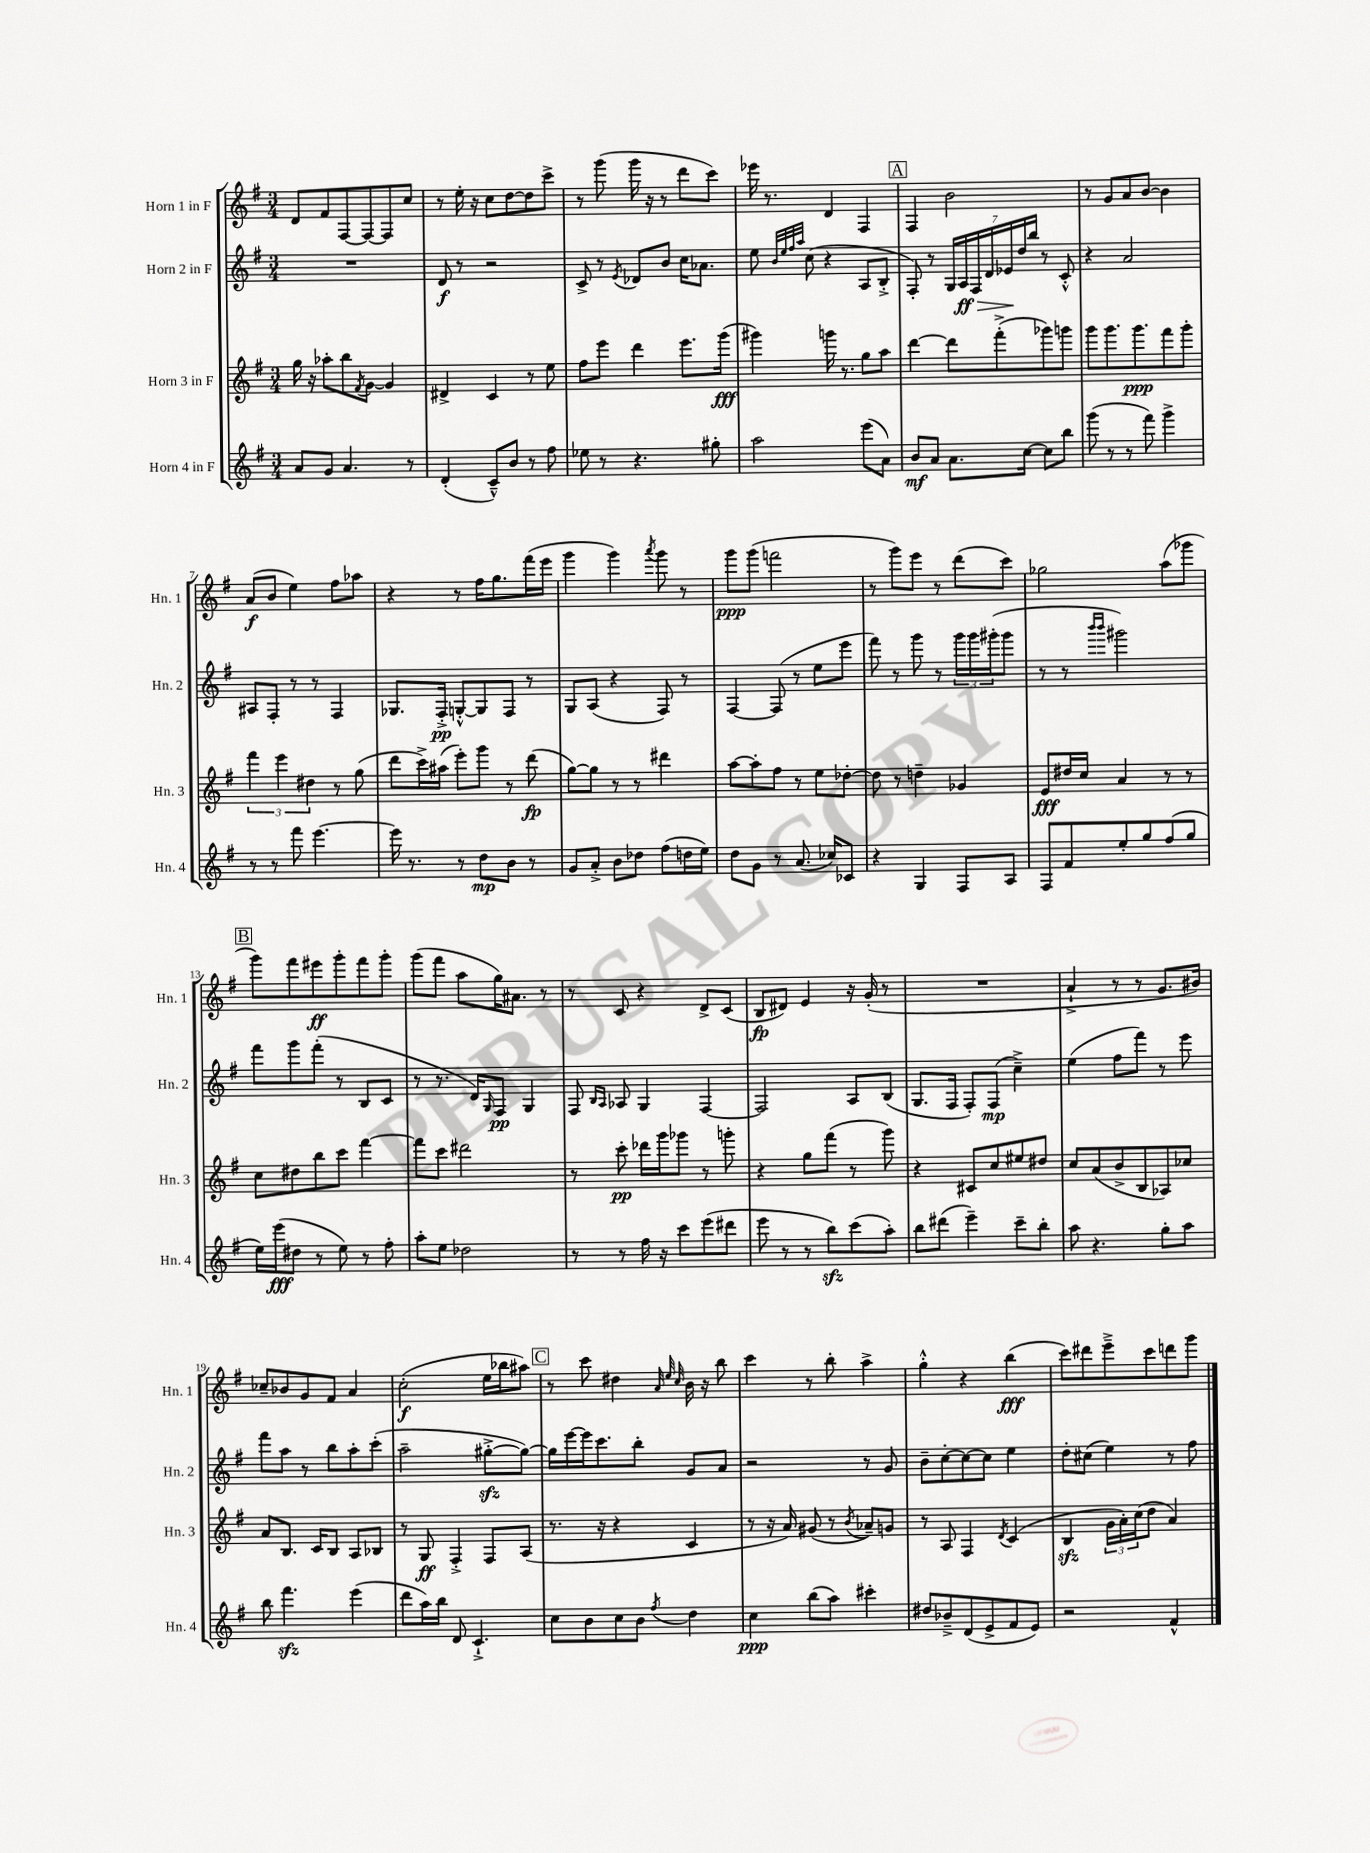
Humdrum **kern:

**kern	**dynam	**kern	**dynam	**kern	**dynam	**kern	**dynam
*part4	*part4	*part3	*part3	*part2	*part2	*part1	*part1
*staff4	*staff4	*staff3	*staff3	*staff2	*staff2	*staff1	*staff1
*I"Horn 4 in F	*	*I"Horn 3 in F	*	*I"Horn 2 in F	*	*I"Horn 1 in F	*
*I'Hn. 4	*	*I'Hn. 3	*	*I'Hn. 2	*	*I'Hn. 1	*
*clefG2	*	*clefG2	*	*clefG2	*	*clefG2	*
*k[f#]	*	*k[f#]	*	*k[f#]	*	*k[f#]	*
*M3/4	*	*M3/4	*	*M3/4	*	*M3/4	*
=1	=1	=1	=1	=1	=1	=1	=1
8a/L	.	16gg\	.	2.r	.	8d/L	.
.	.	16r	.	.	.	.	.
8g/J	.	8aa-X'\L	.	.	.	8f#/	.
4.a/	.	8bb\	.	.	.	[8F#/	.
.	.	8qf#/	.	.	.	.	.
.	.	[8g\J	.	.	.	8F#/_	.
.	.	4g/]	.	.	.	8F#/]	.
8r	.	.	.	.	.	8cc/J	.
=2	=2	=2	=2	=2	=2	=2	=2
(4d'/	.	4d#X^/	.	8d/	f	8r	.
.	.	.	.	8r	.	16ee'\	.
.	.	.	.	.	.	16r	.
8c~^^/L)	.	4c/	.	2r	.	8cc\L	.
8b/J	.	.	.	.	.	[8dd\	.
8r	.	8r	.	.	.	8dd\]	.
8ff#\	.	8ee\	.	.	.	8ccc^\J	.
=3	=3	=3	=3	=3	=3	=3	=3
8ee-X\	.	8ff#\L	.	8c^/	.	8r	.
8r	.	8eee\J	.	8r	.	(8ggg\	.
.	.	.	.	8qe/	.	.	.
4.r	.	4ddd\	.	8d-X/L	.	16ggg\	.
.	.	.	.	.	.	16r	.
.	.	.	.	8b/J	.	8r	.
.	.	8.eee\L	.	16cc\KL	.	8ddd\L	.
.	.	.	.	8.a-X\J	.	.	.
8gg#X'\	.	.	.	.	.	8ccc\J)	.
.	.	(16ggg\Jk	fff	.	.	.	.
=4	=4	=4	=4	=4	=4	=4	=4
2aa\	.	4ggg#X\)	.	8ee\	.	16eee-X\	.
.	.	.	.	.	.	8.r	.
.	.	.	.	32qqb/LLL	.	.	.
.	.	.	.	32qqee/	.	.	.
.	.	.	.	32qqff#/	.	.	.
.	.	.	.	32qqaa/JJJ	.	.	.
.	.	.	.	(8cc\	.	.	.
.	.	16gggn\	.	4r	.	4d/	.
.	.	8.r	.	.	.	.	.
(8eee\L	.	8gg\L	.	8A/L	.	4F#/	.
8a\J)	.	8aa\J	.	8B'^/J	.	.	.
!!LO:REH:place=s1:t=A
=5	=5	=5	=5	=5	=5	=5	=5
8b/L	mf	[4ddd\	.	8F#'/)	.	4F#/	.
8a/J	.	.	.	8r	.	.	.
8.a\L	.	8ddd\L]	.	28G/LL	.	2b\	.
!	!	!	!	!	!LO:HP:b	!	!
.	.	.	.	28A/	> ff	.	.
.	.	.	.	28F#/	.	.	.
.	.	.	.	28d/	.	.	.
.	.	(8fff#'^\	.	.	.	.	.
.	.	.	.	28e-X/	.	.	.
.	.	.	.	28dd/	]	.	.
[16cc\Jk	.	.	.	.	.	.	.
.	.	.	.	28bb/JJ	.	.	.
8cc\L]	.	8ggg-X\)	.	8r	.	.	.
8bb\J	.	8gggn\J	.	8c'^^/	.	.	.
=6	=6	=6	=6	=6	=6	=6	=6
(8ggg\	.	8ggg\L	.	4r	.	8r	.
8r	.	8.ggg\	.	.	.	8g/L	.
8r	.	.	.	2a/	.	8a/	.
.	.	8.ggg\	ppp	.	.	.	.
8fff#\)	.	.	.	.	.	[8b/J	.
4ggg^\	.	8fff#\	.	.	.	4b\]	.
.	.	8ggg'\J	.	.	.	.	.
!!LO:LB:g=z
=7	=7	=7	=7	=7	=7	=7	=7
8r	.	6fff#\	.	8A#X/L	.	(8a/L	f
8r	.	.	.	8F#'/J	.	8b/J	.
.	.	6eee\	.	.	.	.	.
8fff#\	.	.	.	8r	.	4ee\)	.
.	.	6dd#X\	.	.	.	.	.
[4.eee\	.	.	.	8r	.	.	.
.	.	8r	.	4F#/	.	8ff#\L	.
.	.	(8gg\	.	.	.	8aa-X\J	.
=8	=8	=8	=8	=8	=8	=8	=8
16eee\]	.	8ddd\L	.	8.G-X/L	.	4r	.
8.r	.	.	.	.	.	.	.
.	.	16ccc^\L)	.	.	.	.	.
.	.	(16aa#X\JJ	.	16F#'^/Jk	pp	.	.
8r	.	8eee'\L)	.	[8Gn'^^/L	.	8r	.
8dd\L	mp	8ggg\J	.	8G/]	.	16ff#\KL	.
.	.	.	.	.	.	8.gg\	.
8b\J	.	8r	.	8F#/J	.	.	.
8r	.	(8ddd\	fp	8r	.	(16fff#\L	.
.	.	.	.	.	.	16eee\JJ	.
=9	=9	=9	=9	=9	=9	=9	=9
8g/L	.	[8gg\L)	.	8G/L	.	4ggg\	.
8a'^/J	.	8gg\J]	.	(8A/J	.	.	.
8b\L	.	8r	.	4r	.	4ggg\)	.
8dd-X\J	.	8r	.	.	.	.	.
.	.	.	.	.	.	8qaaa/	.
(8ff#\L	.	4ddd#X\	.	8F#/)	.	8ggg\	.
16ddn\L	.	.	.	8r	.	8r	.
16ee\JJ)	.	.	.	.	.	.	.
=10	=10	=10	=10	=10	=10	=10	=10
8dd\L	.	[8aa\L	.	[4F#/	.	8ggg\L	ppp
8g\J	.	8aa'\]	.	.	.	(8ggg\J	.
8r	.	8ff#\J	.	(8F#/]	.	2fffn\	.
(8.a/	.	8r	.	8r	.	.	.
.	.	8ee\L	.	8ee\L	.	.	.
16cc-X/KL)	.	.	.	.	.	.	.
8c-X/J	.	[8dd-X'\J	.	8eee\J	.	.	.
=11	=11	=11	=11	=11	=11	=11	=11
4r	.	8dd-\]	.	8fff#\)	.	8r	.
.	.	8r	.	8r	.	8ggg\L)	.
4G/	.	4ddn~\	.	8ggg\	.	8eee\J	.
.	.	.	.	8r	.	8r	.
8F#/L	.	4g-X/	.	24ggg\LL	.	(8ddd\L	.
.	.	.	.	24ggg\	.	.	.
.	.	.	.	(24ggg#X'\J	.	.	.
8A/J	.	.	.	8ggg#\J	.	8ccc\J)	.
=12	=12	=12	=12	=12	=12	=12	=12
8F#/L	.	8e/L	fff	8r	.	2gg-X\	.
8f#/	.	16dd#X/L	.	8r	.	.	.
.	.	16cc/JJ	.	.	.	.	.
.	.	.	.	16qqbbb/LL	.	.	.
.	.	.	.	16qqbbb/JJ	.	.	.
8ee'/	.	4a/	.	2ggg#X\)	.	.	.
8gg/	.	.	.	.	.	.	.
(8ff#/	.	8r	.	.	.	(8aa\L	.
8gg/J	.	8r	.	.	.	8ggg-X\J	.
!!LO:LB:g=z
!!LO:REH:place=s1:t=B
=13	=13	=13	=13	=13	=13	=13	=13
16ee\LL)	.	8cc\L	.	8fff#\L	.	8ggg\L)	.
(16eee\J	fff	.	.	.	.	.	.
8dd#X\J	.	8dd#X\	.	8ggg\	.	8fff#\	.
8r	.	8bb\	.	(8fff#'\J	.	8eee#X\	ff
8ee\)	.	8ccc\J	.	8r	.	8ggg'\	.
8r	.	[4fff#\	.	8B/L	.	8fff#\	.
8ff#'\	.	.	.	8c/J	.	8ggg'\J	.
=14	=14	=14	=14	=14	=14	=14	=14
8aa'\L	.	8fff#\L]	.	8r	.	(8ggg\L	.
8ee\J	.	8ccc\J	.	8.r	.	8fff#\J	.
2dd-X\	.	2ddd#X\	.	.	.	8aa\L	.
.	.	.	.	16d/KL)	.	.	.
.	.	.	.	16qqG/	.	.	.
.	.	.	.	8F#/J	pp	16gg\K)	.
.	.	.	.	.	.	8.a#X\J	.
.	.	.	.	4G/	.	.	.
.	.	.	.	.	.	8r	.
=15	=15	=15	=15	=15	=15	=15	=15
8r	.	8r	.	8F#/	.	8r	.
.	.	.	.	16qqB/LL	.	.	.
.	.	.	.	16qqA/JJ	.	.	.
8r	.	8ccc'\	pp	8A-X/	.	8c/	.
16ff#\	.	16ddd-X\LL	.	4G/	.	4r	.
16r	.	16ggg\J	.	.	.	.	.
8ccc\L	.	8ggg-X\J	.	.	.	.	.
(8eee\	.	8r	.	[4F#/	.	8d^/L	.
8ddd#X\J	.	8gggn'\	.	.	.	(8c/J	.
=16	=16	=16	=16	=16	=16	=16	=16
8eee\	.	4r	.	2F#/]	.	8B/L	fp
8r	.	.	.	.	.	8d#X/J)	.
8r	.	8gg\L	.	.	.	4e/	.
8bbzz\L)	.	(8fff#\J	.	.	.	.	.
(8ccc\	.	8r	.	8A/L	.	16r	.
.	.	.	.	.	.	(16g'/	.
8aa'\J)	.	8ggg\)	.	(8B/J	.	8r	.
=17	=17	=17	=17	=17	=17	=17	=17
8bb\L	.	4r	.	8.G/L	.	2.r	.
(8ddd#X\J	.	.	.	.	.	.	.
.	.	.	.	16F#/Jk	.	.	.
4eee~\)	.	8c#X/L	.	8F#'/L)	.	.	.
.	.	8cc/	.	(8F#/J	mp	.	.
8ccc~\L	.	8ee#X/	.	4cc~^\)	.	.	.
8bb'\J	.	8dd#X/J	.	.	.	.	.
=18	=18	=18	=18	=18	=18	=18	=18
8aa\	.	8cc/L	.	(4ee\	.	4a`^/	.
4.r	.	(8a/	.	.	.	.	.
.	.	8b^/	.	8ff#\L	.	8r	.
.	.	8B/	.	8fff#\J)	.	8r	.
8gg'\L	.	8A-X/)	.	8r	.	8.g/L	.
8aa\J	.	8cc-X/J	.	8eee\	.	.	.
.	.	.	.	.	.	16b#X/Jk)	.
!!LO:LB:g=z
=19	=19	=19	=19	=19	=19	=19	=19
8bb\	.	8a/L	.	8fff#\L	.	8cc-X~/L	.
4.fff#zz\	.	8.B/J	.	8aa\J	.	8b-X/	.
.	.	.	.	8r	.	8g/	.
.	.	16c/KL	.	.	.	.	.
.	.	8B/J	.	8bb\L	.	8f#/J	.
(4eee\	.	8A/L	.	8aa'\	.	4a/	.
.	.	8B-X/J	.	(8ccc'\J	.	.	.
=20	=20	=20	=20	=20	=20	=20	=20
8ddd\L	.	8r	.	2aa~\	.	(2cc'\	f
16aa\L)	.	8G/	ff	.	.	.	.
16bb\JJ	.	.	.	.	.	.	.
8d/	.	4F#'^/	.	.	.	.	.
4.c`^/	.	.	.	.	.	.	.
.	.	8F#/L	.	[8gg#Xzz'^\L	.	16ee\LL	.
.	.	.	.	.	.	16bb-X\J	.
.	.	(8A/J	.	8gg#\J_)	.	8aa#X\J)	.
!!LO:REH:place=s1:t=C
=21	=21	=21	=21	=21	=21	=21	=21
8cc\L	.	8.r	.	16gg#\LL]	.	8r	.
.	.	.	.	[16eee\	.	.	.
8b\	.	.	.	16eee\J]	.	8ccc\	.
.	.	16r	.	8.ccc\	.	.	.
8cc\	.	4r	.	.	.	4dd#X\	.
8b\J	.	.	.	8bb'\J	.	.	.
.	.	.	.	.	.	32qqa/	.
.	.	.	.	.	.	32qqee/	.
8qff#/	.	.	.	.	.	32qqcc/	.
4dd\	.	4c/	.	8g/L	.	16b\	.
.	.	.	.	.	.	16r	.
.	.	.	.	8a/J	.	8bb\	.
=22	=22	=22	=22	=22	=22	=22	=22
4cc\	ppp	8r	.	2r	.	4ccc\	.
.	.	16r	.	.	.	.	.
.	.	16a/)	.	.	.	.	.
(8bb\L	.	(8g#X/	.	.	.	8r	.
8aa\J)	.	8r	.	.	.	8bb'\	.
.	.	8qb/	.	.	.	.	.
4ccc#X'\	.	8a-X~/L)	.	8r	.	4aa^\	.
.	.	8gn/J	.	8g/	.	.	.
=23	=23	=23	=23	=23	=23	=23	=23
8dd#X/L	.	8r	.	8b~\L	.	4gg'^^\	.
8b-X~^/	.	8A/	.	[8cc'\	.	.	.
(8d/	.	4F#/	.	8cc\_	.	4r	.
8e^/	.	.	.	8cc\J]	.	.	.
.	.	8qd/	.	.	.	.	.
8f#/	.	(4c/	.	4ee\	.	(4bb\	fff
8e/J)	.	.	.	.	.	.	.
=24	=24	=24	=24	=24	=24	=24	=24
2r	.	4Bzz/	.	8dd'\L	.	8ccc\L)	.
.	.	.	.	(8cc#X\J	.	8ddd#X\	.
.	.	24g\LL	.	4ee\)	.	8eee~^\	.
.	.	24a'\)	.	.	.	.	.
.	.	(24cc\J	.	.	.	.	.
.	.	8dd\J	.	.	.	8ccc\	.
4f#^^/	.	4a/)	.	8r	.	8dddn\	.
.	.	.	.	8ff#\	.	8ggg\J	.
==	==	==	==	==	==	==	==
*-	*-	*-	*-	*-	*-	*-	*-
